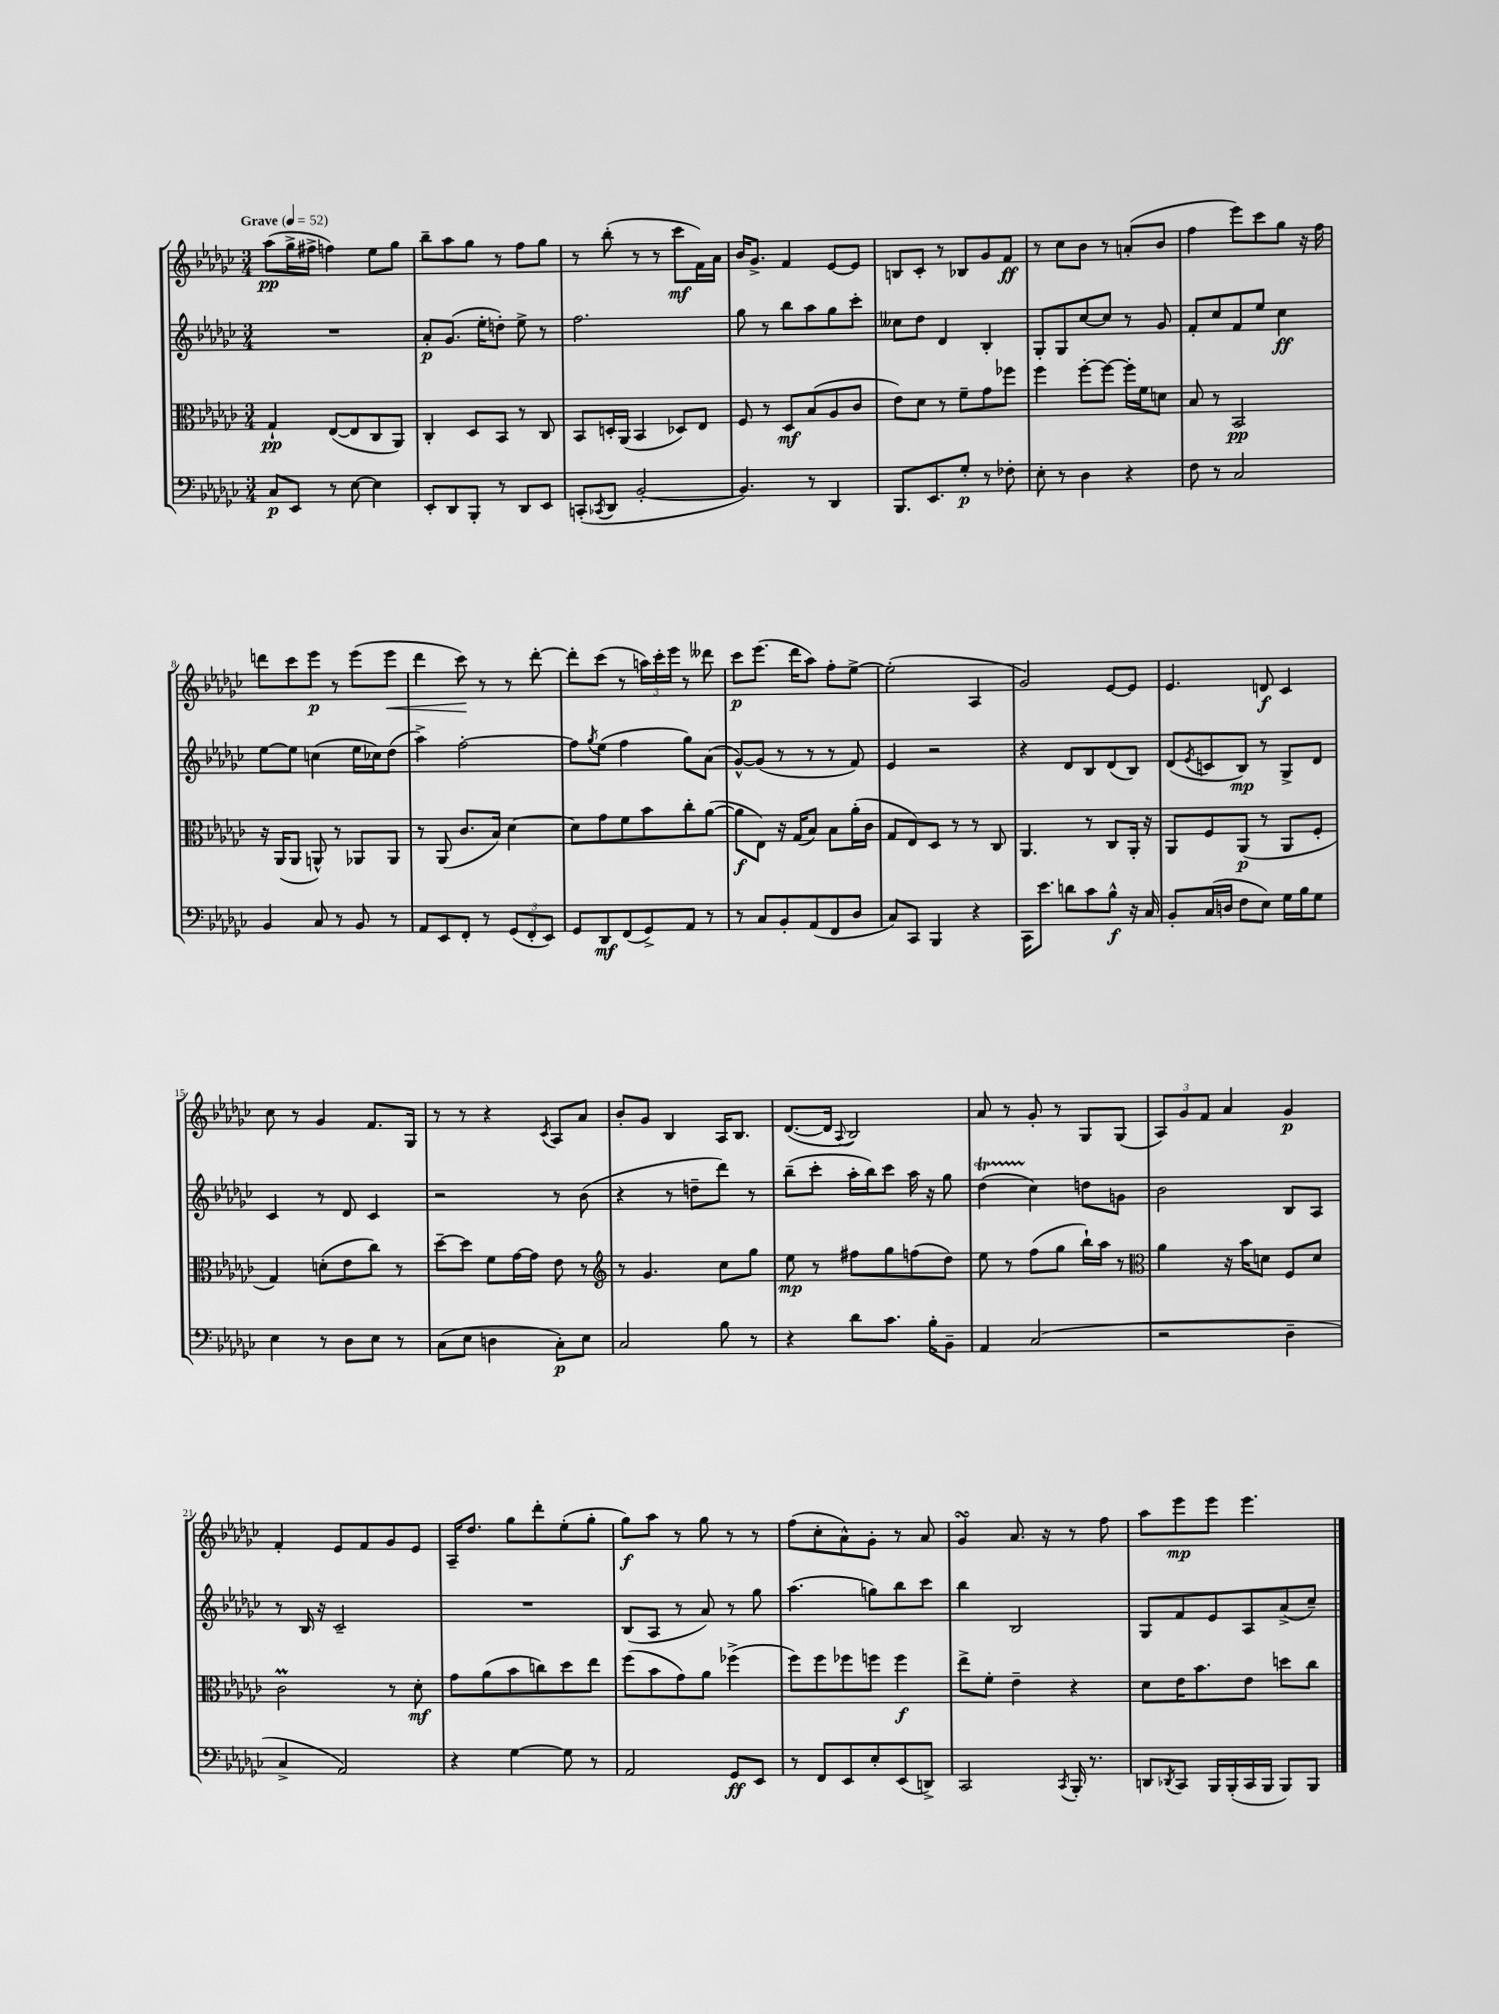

**kern	**kern	**kern	**kern
*staff4	*staff3	*staff2	*staff1
*clefF4	*clefC3	*clefG2	*clefG2
*k[b-e-a-d-g-c-]	*k[b-e-a-d-g-c-]	*k[b-e-a-d-g-c-]	*k[b-e-a-d-g-c-]
*M3/4	*M3/4	*M3/4	*M3/4
*MM52	*MM52	*MM52	*MM52
8C-	4G-`	2.r	(8aa-
8EE-	.	.	16gg-^
.	.	.	16ff#^
8r	([8E-	.	4ff)
[8E-	8E-]	.	.
4E-]	8C-	.	8ee-
.	8AA-)	.	8gg-
=	=	=	=
8EE-'	4C-'	8a-'	8bb-~
8DD-	.	(8.g-	8aa-
8BBB-'	8D-	.	8gg-
.	.	16ee-'	.
8r	8BB-	8dd')	8r
8DD-	8r	8ee-^	8ff
8EE-	8C-	8r	8gg-
=	=	=	=
(8CC'	8BB-	2.ff	8r
8qCC-	.	.	.
8DD-	16D'	.	(8bb-'
.	(16AA-	.	.
[2BB-'	4BB-	.	8r
.	.	.	8r
.	8D-)	.	8ccc-
.	8E-	.	16f)
.	.	.	16a-
=	=	=	=
4.BB-])	8F	8gg-	16b-
.	.	.	8.g-^
.	8r	8r	.
.	8D-	8bb-	4f
8r	(8B-	8aa-	.
4DD-	8A-	8gg-	[8e-
.	8c-	8ccc-'	8e-]
=	=	=	=
8.BBB-	8e-)	8cc--	8B
.	8d-	8dd-	8c-'
8.EE-	.	.	.
.	8r	4d-	8r
8G-'	8f~	.	8B-
8r	8g-	4B-'	8g-
8F-'	8ff-	.	8f
=	=	=	=
8E-'	4ff	8G-'	8r
8r	.	8G-	8cc-
4D-	[8ff'	[8cc-	8b-
.	8ff_	8cc-]	8r
4r	16ff']	8r	(8a'
.	16f	.	.
.	8d	8g-	8b-
=	=	=	=
8F	8B-	8f'	4ff
8r	8r	8cc-	.
2C-	2BB-	8f	8eee-)
.	.	8ee-	8ccc-
.	.	4cc-	8gg-
.	.	.	16r
.	.	.	16ff
=	=	=	=
4BB-	16r	[8ee-	8ddd
.	(16AA-	.	.
.	8AA-	8ee-]	8ccc-
8C-	8AA^^)	(4cc	8eee-
8r	8r	.	8r
8BB-	8AA-	16ee-	(8eee-
.	.	16cc-)	.
8r	8AA-	(8dd-	8eee-
=	=	=	=
8AA-	8r	4aa-^)	4ddd-
8EE-	(8AA-	.	.
8FF'	8.c-	[2ff'	8ccc-)
8r	.	.	8r
.	16B-)	.	.
(12GG-	[4d-	.	8r
12FF'	.	.	.
.	.	.	[8ddd-'
12EE-)	.	.	.
=	=	=	=
8GG-	8d-]	8ff]	8ddd-']
.	.	8qgg-	.
8DD-	8g-	(8ee-	(8ccc-
(8FF	8f	4ff	8r
8GG-^)	8b-	.	24aa)
.	.	.	24ccc-'
.	.	.	24eee-
8AA-	8cc-'	8gg-)	8r
8r	([8a-	(8a-	8ddd--
=	=	=	=
8r	8a-]	[8g-^^)	8ccc-
8C-	8E-)	(8g-]	(8.eee-
8BB-'	16r	8r	.
.	(16G-	.	16ddd-
(8AA-	8B-)	8r	8aa-)
8FF	8B-	8r	8ff'
8D-	(16a-'	8f)	[8ee-^
.	16c-	.	.
=	=	=	=
8C-)	8G-	4e-	(2ee-']
8CC-	8E-)	.	.
4BBB-	8D-	2r	.
.	8r	.	.
4r	8r	.	4A-
.	8C-	.	.
=	=	=	=
16CC-	4.AA-	4r	2g-)
8.e-	.	.	.
8d	.	8d-	.
8c-	8r	8B-	.
8B-^^	8C-	(8d-	[8e-
16r	16AA-'	8B-)	8e-]
16C-	16r	.	.
=	=	=	=
8BB-'	8AA-	(8d-	4.e-
.	.	8qe-	.
(16C-	8F	8c	.
16D	.	.	.
8F	(8AA-	8B-)	.
8E-)	8r	8r	8d
16G-	8AA-	8G-^	4c-
16B-	.	.	.
8G-	8F'	8d-	.
=	=	=	=
4E-	4G-)	4c-	8cc-
.	.	.	8r
8r	(8d'	8r	4g-
8D-	8e-	8d-	.
8E-	8cc-)	4c-	8.f
8r	8r	.	.
.	.	.	16G-
=	=	=	=
(8C-	[8dd-~	2r	8r
8E-	8dd-]	.	8r
4D	8f	.	4r
.	[16g-	.	.
.	16g-]	.	.
.	.	.	8qc-
8C-')	8e-	8r	8A-
8E-	8r	(8b-	8a-
=	=	=	=
*	*clefG2	*	*
2C-	8r	4r	8b-'
.	4.g-	.	8g-
.	.	8r	4B-
.	.	8dd~	.
8B-	8cc-	8ddd-)	16A-
.	.	.	8.B-
8r	8gg-	8r	.
=	=	=	=
4r	8ee-	(8bb-~	([8.d-
.	8r	8ccc-'	.
.	.	.	16d-]
.	.	.	8qqA-
8d-	8ff#	16aa-'	2B-)
.	.	16bb-)	.
8.c-	8gg-	8ccc-	.
.	(8ff	16aa-	.
16B-'	.	16r	.
8BB-~	8dd-)	8gg-	.
=	=	=	=
4AA-	8ee-	(4dd-	8a-
.	8r	.	8r
(2C-	(8ff	4cc-)	8g-'
.	8gg-	.	8r
.	16bb-`)	8dd	8G-
.	16aa-	.	.
.	8r	8g	(8G-
=	=	=	=
*	*clefC3	*	*
2r	4a-	2b-	12A-)
.	.	.	12g-
.	.	.	12f
.	16r	.	4a-
.	16b-	.	.
.	8d	.	.
4D-~	8F	8B-	4g-
.	8d	8A-	.
=	=	=	=
4C-^	2c-	8r	4f'
.	.	16B-	.
.	.	16r	.
2AA-)	.	2c-~	8e-
.	.	.	8f
.	8r	.	8g-
.	8d-'	.	8e-
=	=	=	=
4r	8g-	2.r	16A-~
.	.	.	8.dd-
.	(8a-	.	.
[4G-	8b-	.	8gg-
.	8cc)	.	8ddd-'
8G-]	8dd-	.	(8ee-'
8r	8ee-	.	8gg-'
=	=	=	=
2AA-	(8ff	(8B-	8gg-)
.	8b-	8A-	8aa-
.	8g-)	8r	8r
.	8a-	8a-)	8gg-
8GG-	(4ff-^	8r	8r
8EE-	.	8gg-	8r
=	=	=	=
8r	8ff)	(4.aa-	(8ff
8FF	8ff	.	8cc-'
8EE-	8ff-	.	8a-^^)
8E-'	8ff	8gg)	8g-'
(8EE-	4ff	8bb-	8r
8DD^)	.	8ccc-	8a-
=	=	=	=
2CC-	8ee-^	4bb-	4g-
.	8f'	.	.
.	4e-~	2B-	8.a-
.	.	.	16r
8qCC-	.	.	.
16BBB-'	4r	.	8r
8.r	.	.	.
.	.	.	8ff
=	=	=	=
8DD	8d-	8G-	8aa-
8qDD-	.	.	.
8CC-	16e-	8f	8eee-
.	8.b-	.	.
16BBB-	.	8e-	8eee-
(16BBB-'	.	.	.
16CC-	8e-	8A-	4.eee-
16BBB-	.	.	.
8BBB-)	8dd	(8a-^	.
8BBB-	8cc-	8cc-~)	.
==	==	==	==
*-	*-	*-	*-
